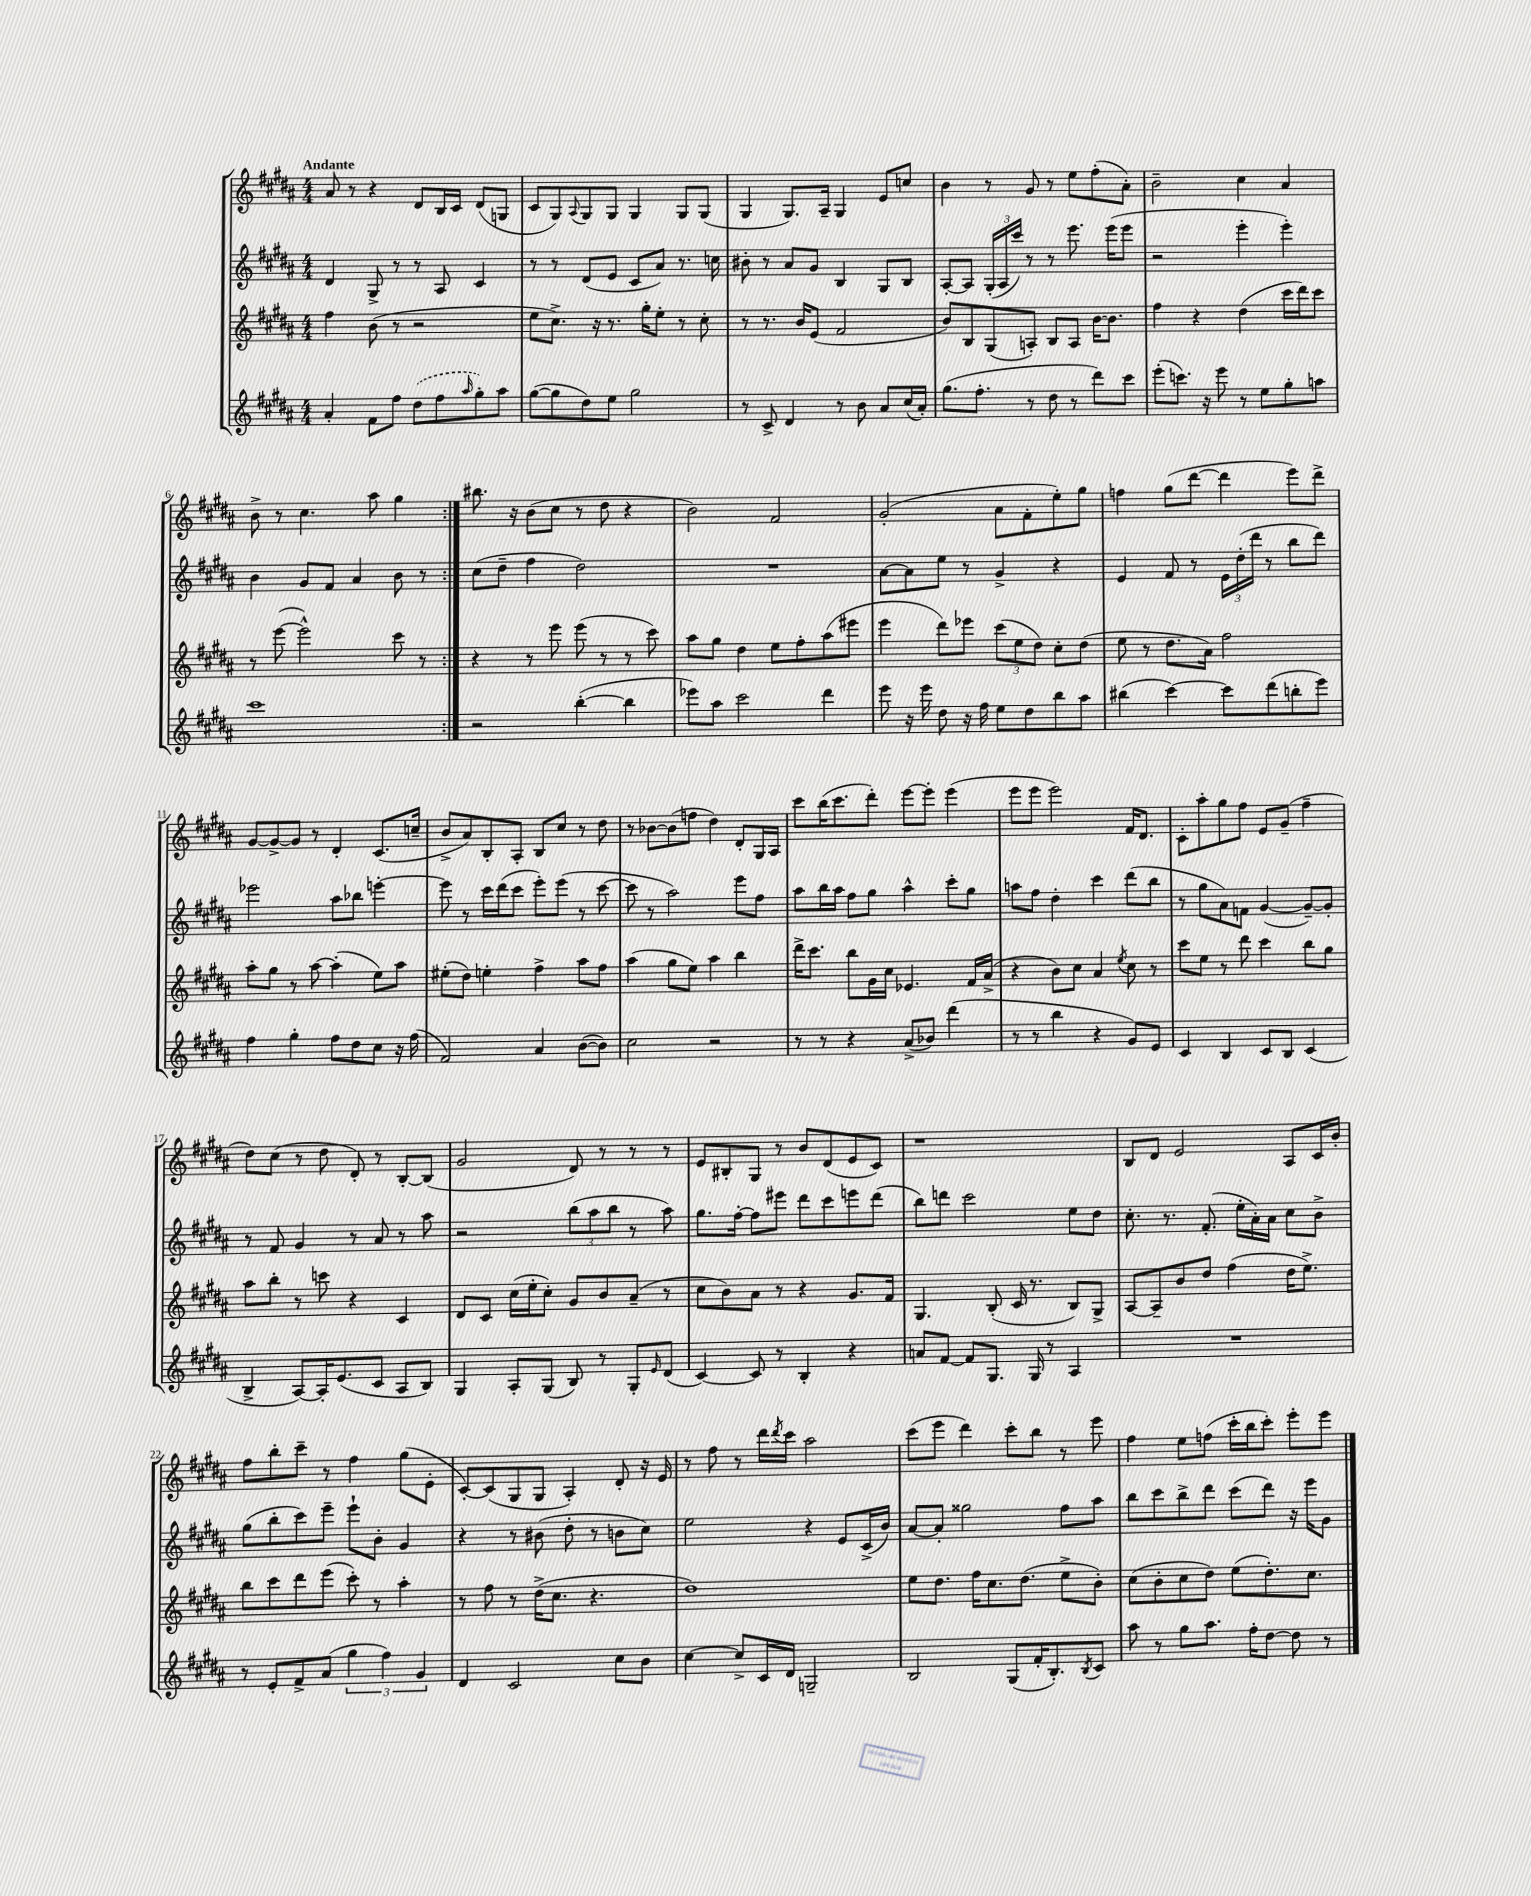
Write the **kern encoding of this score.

**kern	**kern	**kern	**kern
*part4	*part3	*part2	*part1
*staff4	*staff3	*staff2	*staff1
*clefG2	*clefG2	*clefG2	*clefG2
*k[f#c#g#d#a#]	*k[f#c#g#d#a#]	*k[f#c#g#d#a#]	*k[f#c#g#d#a#]
*M4/4	*M4/4	*M4/4	*M4/4
=1	=1	=1	=1
!	!	!	!LO:TX:a:B:t=Andante
4a#'/	4ff#\	4d#/	8a#/
.	.	.	8r
8f#\L	(8b\	8G#^/	4r
8ff#\J	8r	8r	.
(8dd#\L	2r	8r	8d#/L
8ff#\	.	8A#/	16B/L
.	.	.	16c#/JJ
16qqaa#/	.	.	.
8gg#'\)	.	4c#/	(8d#/L
8aa#\J	.	.	8Gn/J
=2	=2	=2	=2
([8gg#\L	8ee\L	8r	8c#/L
8gg#\]	8.cc#^\J)	8r	8G#/)
.	.	.	8qqA#/
8dd#\)	.	(8d#/L	8G#/
.	16r	.	.
8ee\J	8.r	8e/J	8G#/J
2gg#\	.	8c#/L	4G#/
.	16gg#'\KL	.	.
.	8ee'\J	8a#/J)	.
.	8r	8.r	8G#/L
.	8cc#'\	.	(8G#/J
.	.	16ccn\	.
=3	=3	=3	=3
8r	8r	8b#X'\	4G#/
8c#^/	8.r	8r	.
4d#/	.	8a#/L	8.G#/L)
.	16b/KL	.	.
.	(8e/J	8g#/J	.
.	.	.	16A#~/Jk
8r	2f#/	4B/	4G#/
8b\	.	.	.
8a#/L	.	8G#/L	8e/L
(16cc#/L	.	8B/J	8ccn/J
16a#'/JJ)	.	.	.
=4	=4	=4	=4
(8.gg#\L	8b/L)	[8A#'/L	4b\
.	8B/	8A#/J]	.
8.ff#'\J	.	.	.
.	(8G#/	(24G#'/LL	8r
.	.	24A#/	.
.	.	24ccc#/JJ)	.
8r	8An'/J)	8r	8g#/
8dd#\	8B/L	8r	8r
8r	8A/J	8.eee\	8ee\L
8ddd#\L)	[16b\KL	.	(8ff#'\
.	8.b\J]	(16eee\KL	.
8ccc#\J	.	8eee\J	8a#'\J)
=5	=5	=5	=5
(8eee'\L	4ff#\	2r	2b~\
8.cccn\J)	.	.	.
.	4r	.	.
16r	.	.	.
8eee\	.	.	.
8r	(4dd#\	4eee'\	4cc#\
8ee\L	.	.	.
8gg#'\	16ccc#\LL	4eee'\)	4a#/
.	16ddd#\J)	.	.
8aan\J	8ccc#\J	.	.
!!LO:LB:g=z
=6	=6	=6	=6
1ccc#	8r	4b\	8b^\
.	([8eee\	.	8r
.	2eee^^\])	8g#/L	4.cc#\
.	.	8f#/J	.
.	.	4a#/	.
.	.	.	8aa#\
.	8ccc#\	8b\	4gg#\
.	8r	8r	.
=7:|!	=7:|!	=7:|!	=7:|!
2r	4r	(8cc#\L	8.bb#X\
.	.	8dd#~\J	.
.	.	.	16r
.	8r	4ff#\	(8b\L
.	8eee\	.	8cc#\J
([4bb'\	(8eee\	2dd#\)	8r
.	8r	.	8dd#\
4bb\]	8r	.	4r
.	8ccc#\)	.	.
=8	=8	=8	=8
8eee-X\L)	8aa#\L	1r	2b\)
8aa#\J	8gg#\J	.	.
2ccc#\	4dd#\	.	.
.	8ee\L	.	2f#/
.	8ff#'\	.	.
4ddd#\	(8aa#\	.	.
.	8eee#X\J	.	.
=9	=9	=9	=9
8eee\	4eee\	[8a#\L	(2g#'/
16r	.	8a#\]	.
16eee\	.	.	.
8dd#\	8ddd#\L)	8ee\J	.
16r	8eee-X\J	8r	.
16ff#\	.	.	.
8ee\L	(12ccc#\L	4g#^/	8a#\L
.	12ee\	.	.
8dd#\	.	.	8f#'\
.	12dd#\J)	.	.
8bb\	8cc#'\L	4r	8ee'\)
8aa#\J	(8dd#\J	.	8gg#\J
=10	=10	=10	=10
(4bb#X\	8ee\	4e/	4ffn\
.	8r	.	.
[4ccc#\)	8.dd#\L	8f#/	(8gg#\L
.	.	8r	[8ddd#\J
.	16a#\Jk)	.	.
8ccc#\L]	2ff#\	24e\LL	4ddd#\]
.	.	(24dd#'\	.
.	.	24ddd#\JJ	.
(8ddd#\	.	8r	.
8bbn'\	.	8bb\L	8eee\L)
8eee\J)	.	8ddd#\J)	8ddd#^\J
!!LO:LB:g=z
=11	=11	=11	=11
4ff#\	8aa#'\L	2eee-X\	[8g#/L
.	8gg#\J	.	8g#^/_
4gg#'\	8r	.	8g#/J]
.	[8aa#\	.	8r
8ff#\L	(4aa#'\]	8aa#\L	4d#'/
8dd#\	.	8bb-X\J	.
8cc#\J	8ee\L)	[4eeen'\	(8.c#/L
16r	8aa#\J	.	.
(16ff#\	.	.	16ccn~/Jk
=12	=12	=12	=12
2f#/)	(8ee#X'\L	8eee\]	8b^/L
.	8dd#\J)	8r	8a#/)
.	4een'\	16ccc#\LL	8B'/
.	.	(16ddd#\J	.
.	.	8ccc#\J	8A#'/J
4a#/	4ff#^\	8eee'\L)	8B/L
.	.	(8eee\J	8cc#/J
([8b\L	8aa#\L	8r	8r
8b\J])	8ff#\J	[8ccc#\	8dd#\
=13	=13	=13	=13
2cc#\	(4aa#\	8ccc#\]	8r
.	.	8r	[8b-X\L
.	8gg#\L	2aa#\)	(8b-\]
.	8ee\J)	.	8ffn\J
2r	4aa#\	.	4dd#\)
.	4bb\	8eee\L	8d#'/L
.	.	8ff#\J	16G#/L
.	.	.	16A#/JJ
=14	=14	=14	=14
8r	16ddd#^\KL	8aa#\L	8ccc#\L
.	8.ccc#\J	.	.
8r	.	16bb\L	(16bb\K
.	.	16aa#\JJ	8.ccc#\
4r	8bb\L	8ff#\L	.
.	16g#\L	8gg#\J	8ddd#'\J)
.	16cc#\JJ	.	.
(8a#^/L	4.e-X/	4aa#^^\	[8eee\L
8b-X/J)	.	.	8eee'\J]
(4ddd#\	.	8ccc#'\L	(4eee\
.	16f#/LL	8gg#\J	.
.	(16a#^/JJ	.	.
=15	=15	=15	=15
8r	4r	8aan\L	8eee\L
8r	.	8ff#\J	8eee\J
4bb\	8b\L)	4dd#'\	2eee\)
.	8cc#\J	.	.
4r	4a#/	4ccc#\	.
.	8qee/	.	.
8g#/L)	8cc#\	(8ddd#\L	16f#/KL
.	.	.	8.d#/J
8e/J	8r	8bb\J	.
=16	=16	=16	=16
4c#/	8ccc#\L	8r	8c#'\L
.	8ee\J	8gg#\L	8aa#'\
4B/	8r	8a#\)	8gg#\
.	8ddd#\	8fn\J	8ff#\J
8c#/L	4ccc#\	([4g#/	8e/L
8B/J	.	.	(8g#~/J
(4c#/	8bb\L	8g#~/L_)	4ff#~\
.	8gg#\J	8g#'/J]	.
!!LO:LB:g=z
=17	=17	=17	=17
4B^/	8aa#\L	8r	8dd#\L)
.	8bb'\J	8f#/	(8cc#\J
[8A#/L)	8r	4g#/	8r
16A#'/K]	8cccn\	.	8dd#\
(8.e/	.	.	.
.	4r	8r	8d#'/)
8c#/J	.	8a#/	8r
8A#/L	4c#/	8r	[8B'/L
8B/J)	.	8aa#\	(8B/J]
=18	=18	=18	=18
4G#/	8d#/L	2r	2g#/
.	8c#/J	.	.
8A#'/L	(16cc#\LL	.	.
.	16ee'\J	.	.
(8G#/J	8cc#'\J)	.	.
8B/)	8g#/L	(12bb\L	8d#/)
.	.	12aa#\	.
8r	8b/	.	8r
.	.	12bb\J	.
8G#'/L	(8a#~/J	8r	8r
16qqe/	.	.	.
(8d#/J	8r	8aa#\)	8r
=19	=19	=19	=19
[4c#/)	8cc#\L	8.gg#\L	8e/L
.	8b\)	.	8B#X'/
.	.	[16ff#'\Jk	.
8c#/]	8a#\J	8ff#\L]	8G#/J
8r	8r	8eee#X\J	8r
4B'/	4r	8ddd#\L	8b/L
.	.	8ccc#\	(8d#/
4r	8.g#/L	8eeen\	8e/
.	.	(8ddd#\J	8c#/J)
.	16f#/Jk	.	.
=20	=20	=20	=20
8an/L	4.G#/	8bb\L)	1r
[8f#/J	.	8dddn\J	.
8f#/L]	.	2ccc#\	.
8.G#/J	(8B'/	.	.
.	16c#/	.	.
16G#/	8.r	.	.
8r	.	.	.
4A#/	8B/L)	8ee\L	.
.	8G#^/J	8dd#\J	.
=21	=21	=21	=21
1r	[8A#/L	8.cc#'\	8B/L
.	8A#~/]	.	8d#/J
.	.	8.r	.
.	8b/	.	2e/
.	8dd#/J	(8.f#'/	.
.	(4ff#\	.	.
.	.	16ee'\LL	.
.	.	16a#'\)	.
.	.	16a#\JJ	.
.	16dd#\KL	8cc#\L	8A#/L
.	8.ee^\J)	.	.
.	.	8b^\J	16c#/L
.	.	.	16b'/JJ
!!LO:LB:g=z
=22	=22	=22	=22
8r	8bb\L	(8gg#\L	8ff#\L
8e'/L	8ccc#\	8bb'\	8bb'\
8f#^/	8ddd#\	8ccc#\)	8ccc#~\J
(8a#/J	(8eee\J	8eee~\J	8r
6gg#\	8ccc#'\)	8eee`\L	4ff#\
.	8r	8b'\J	.
6ff#\)	.	.	.
.	4aa#'\	4g#/	(8gg#\L
6g#/	.	.	.
.	.	.	8e'\J
=23	=23	=23	=23
4d#/	8r	4r	[8c#'/L)
.	8ff#\	.	(8c#/]
2c#/	8r	8r	8G#/
.	(16dd#^\KL	(8b#X\	8G#/J
.	8.cc#\J	.	.
.	.	8dd#'\	4A#'/)
.	4.r	8r	.
8cc#\L	.	8bn\L	8d#'/
8b\J	.	8cc#\J)	16r
.	.	.	16e/
=24	=24	=24	=24
[4cc#\	1dd#)	2ee\	8r
.	.	.	8ff#\
8cc#^/L]	.	.	8r
16c#/L	.	.	16ddd#\LL
.	.	.	8qddd#/
16d#/JJ	.	.	16ccc#\JJ
2Gn~/	.	4r	2aa#\
.	.	8e/L	.
.	.	(16c#^/L	.
.	.	16b/JJ)	.
=25	=25	=25	=25
2B/	8ee\L	[8a#/L	(8ccc#\L
.	8.dd#\J	8a#'/J]	8eee\J
.	.	2gg##X\	4ddd#\)
.	16ff#\KL	.	.
.	8.cc#\	.	.
(8G#/L	.	.	8ccc#'\L
.	(8.dd#\J	.	.
16f#'/K	.	.	8bb\J
8.B'/)	.	.	.
.	8ee^\L	8ff#\L	8r
8qB/	.	.	.
8c#/J	8b'\J)	8aa#\J	8eee\
=26	=26	=26	=26
8aa#\	(8cc#\L	8bb\L	4ff#\
8r	8b'\	8ccc#\	.
8gg#\L	8cc#\	8bb^\	8ee\L
8.aa#\J	8dd#\J)	8ddd#\J	(8ffn\J
.	(8ee\L	(8ccc#\L	16ccc#'\LL
16ff#'\KL	.	.	16bb\J
[8dd#\J	8.dd#'\)	8ddd#\J)	8ccc#'\J)
8dd#\]	.	16r	8eee'\L
.	8.cc#\J	16eee\KL	.
8r	.	8g#\J	8eee\J
==	==	==	==
*-	*-	*-	*-
